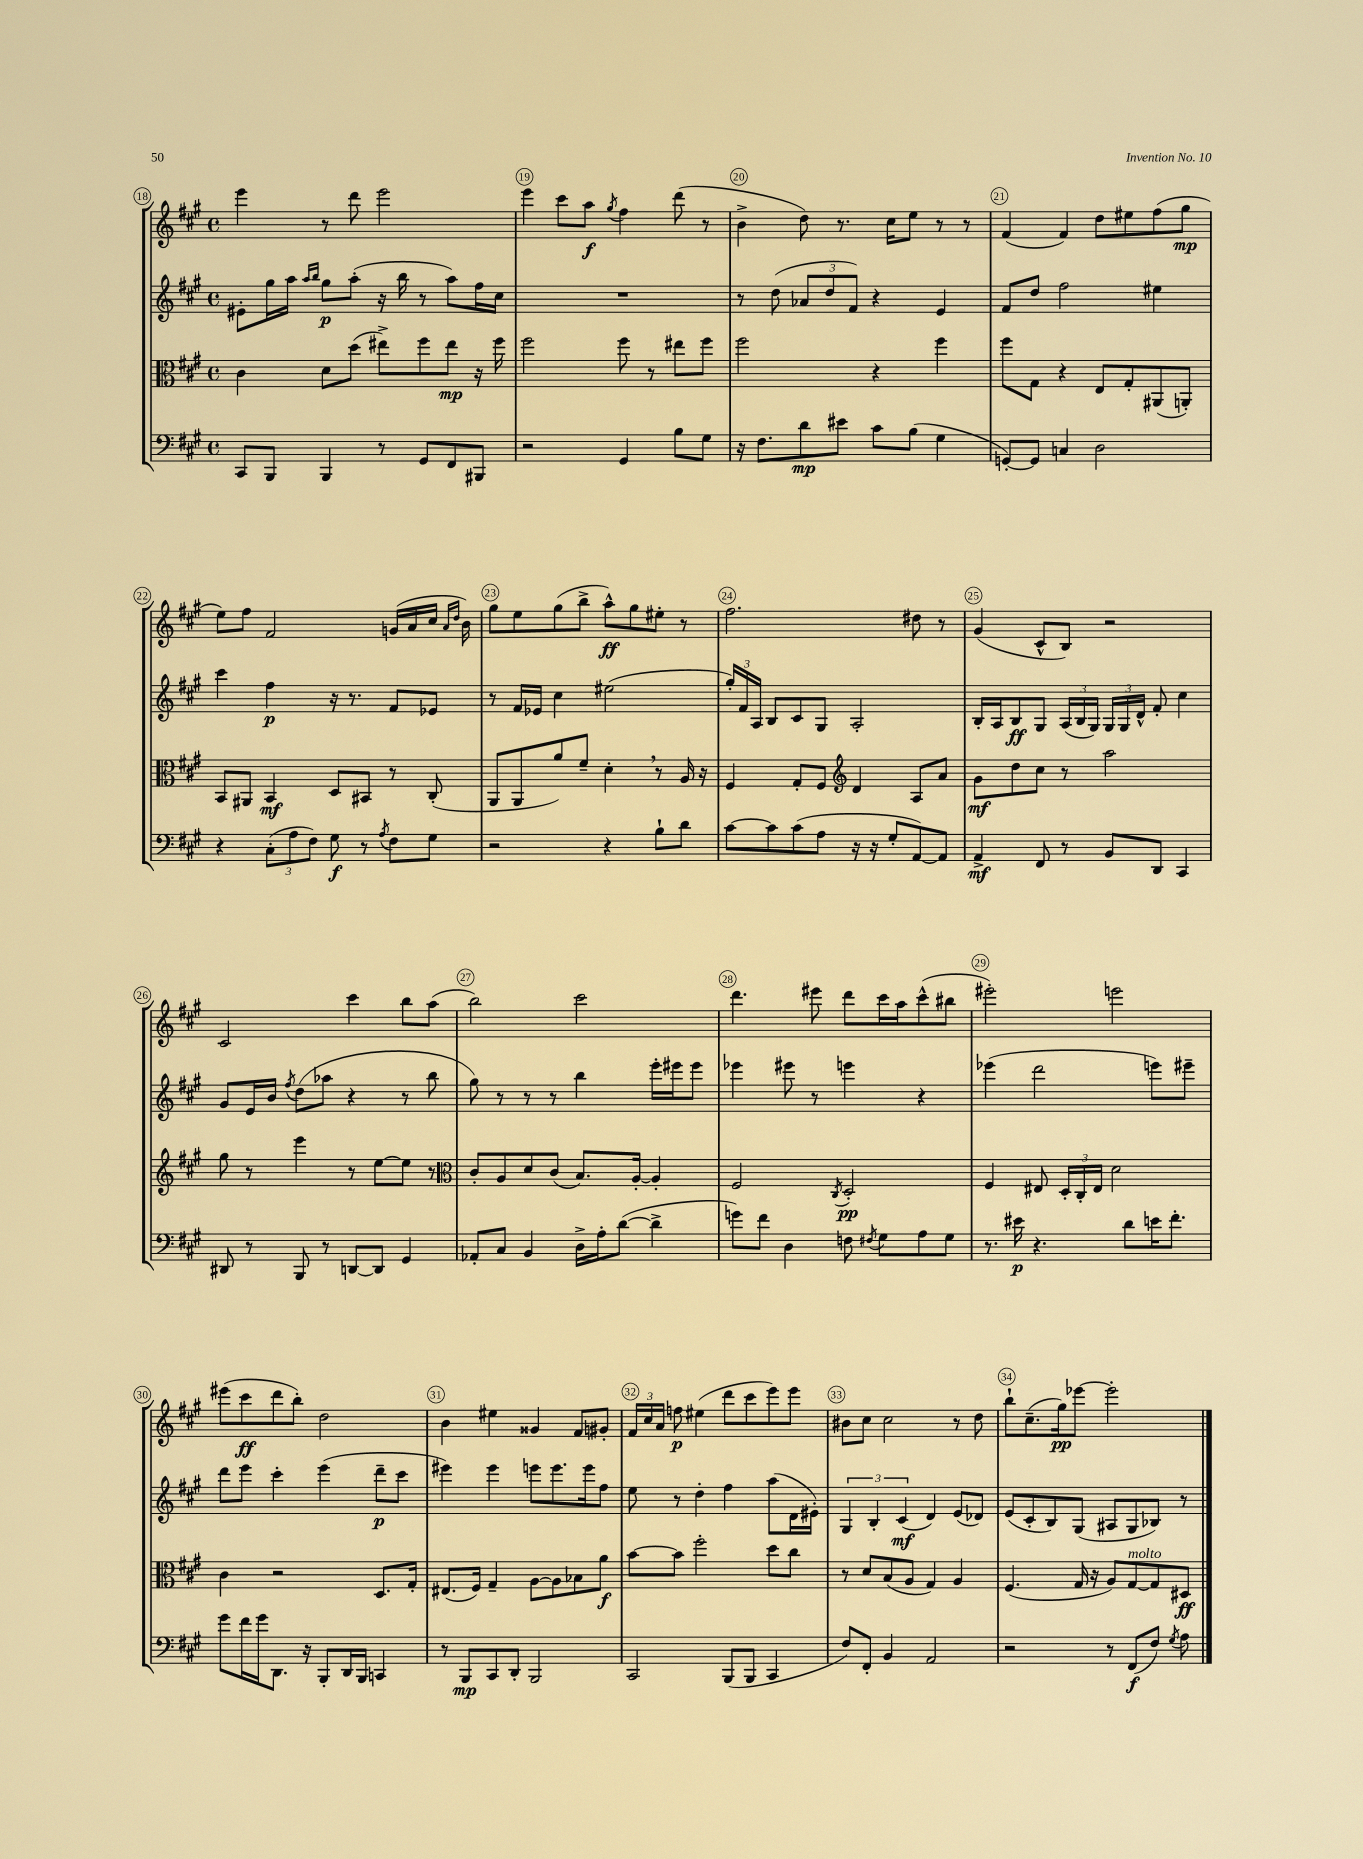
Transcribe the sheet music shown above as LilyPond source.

<<
\new StaffGroup <<
\new Staff = "s0" {
    \clef treble \key a \major \defaultTimeSignature \time 4/4
    \autoBeamOff e'''4 r8 d'''8 e'''2 |
    e'''4 cis'''8[ a''8]\f \acciaccatura { gis''8 } fis''4 d'''8( r8 |
    b'4-> d''8) r8. cis''16[ e''8] r8 r8 |
    fis'4( fis'4) d''8[ eis''8 fis''8( gis''8]\mp |
    e''8[) fis''8] fis'2 g'16[( a'16 cis''16] \grace { a'16[ d''16] } b'16) |
    gis''8[ e''8 gis''8( b''8]-> a''8[-^\ff) gis''8 eis''8]-. r8 |
    fis''2. dis''8 r8 |
    gis'4( cis'8[-^ b8]) r2 |
    cis'2 cis'''4 b''8[ a''8]( |
    b''2) cis'''2 |
    d'''4. eis'''8 d'''8[ cis'''16 a''16 cis'''8-^( bis''8] |
    eis'''2-.) e'''2 |
    eis'''8[( cis'''8\ff d'''8 b''8]-.) d''2 |
    b'4 eis''4 gisis'4 fis'8[ gis'8]-. |
    \tuplet 3/2 { fis'16[ cis''16 a'16] } f''8\p eis''4( d'''8[ cis'''8 e'''8) e'''8] |
    bis'8[ cis''8] cis''2 r8 d''8 |
    b''8[-! cis''8.--( gis''16\pp) ees'''8]~ ees'''2-. \bar "|." |
}
\new Staff = "s1" {
    \clef treble \key a \major \defaultTimeSignature \time 4/4
    \autoBeamOff eis'8[-. gis''16 a''16] \grace { a''16[ b''16] } gis''8[\p a''8]-.( r16 b''16 r8 a''8[) fis''16 cis''16] |
    R1 |
    r8 d''8( \tuplet 3/2 { aes'8[ d''8 fis'8]) } r4 e'4 |
    fis'8[ d''8] fis''2 eis''4 |
    cis'''4 fis''4\p r16 r8. fis'8[ ees'8] |
    r8 fis'16[ ees'16] cis''4 eis''2( |
    \tuplet 3/2 { gis''16[-.) fis'16 a16] } b8[ cis'8 gis8] a2-. |
    b16[-. a16 b8\ff gis8] \tuplet 3/2 { a16[( b16 gis16]) } \tuplet 3/2 { gis16[ gis16 d'16]-^ } fis'8-. cis''4 |
    gis'8[ e'16 b'16] \acciaccatura { fis''8 } d''8[( aes''8] r4 r8 b''8 |
    gis''8) r8 r8 r8 b''4 e'''16[-. eis'''16 eis'''8] |
    ees'''4 eis'''8 r8 e'''4 r4 |
    ees'''4( d'''2 e'''8[) eis'''8]-- |
    d'''8[ e'''8] cis'''4-. e'''4( d'''8[--\p cis'''8] |
    eis'''4) eis'''4 e'''8[ e'''8. e'''16 fis''8] |
    e''8 r8 d''4-. fis''4 a''8[( d'16 eis'16]-.) |
    \tuplet 3/2 { gis4 b4-. cis'4\mf( } d'4) e'8[( des'8]) |
    e'8[( cis'8-. b8) gis8]( ais8[ gis8 bes8]) r8 \bar "|." |
}
\new Staff = "s2" {
    \clef alto \key a \major \defaultTimeSignature \time 4/4
    \autoBeamOff cis'4 d'8[ d''8]( eis''8[->) fis''8 eis''8]\mp r16 fis''16 |
    fis''2 fis''8 r8 eis''8[ fis''8] |
    fis''2 r4 fis''4 |
    fis''8[ gis8] r4 e8[ gis8-. ais,8( a,8]-.) |
    b,8[ ais,8] b,4\mf d8[ bis,8] r8 cis8-.( |
    a,8[ a,8 a'8) fis'8]-- d'4-. \breathe r8 a16 r16 |
    fis4 gis8[-. fis8] \clef treble d'4 a8[ a'8] |
    gis'8[\mf d''8 cis''8] r8 a''2 |
    gis''8 r8 e'''4 r8 e''8[~ e''8] r8 |
    \clef alto cis'8[-. a8 d'8 cis'8]( b8.[) a16]~-. a4-. |
    fis2 \acciaccatura { cis8 } d2-.\pp |
    fis4 eis8 \tuplet 3/2 { d16[-. cis16-. eis16] } d'2 |
    cis'4 r2 d8.[ gis16]-. |
    eis8.[( fis16]) gis4-- a8[~ a8 bes8 a'8]\f |
    b'8[~ b'8] fis''2-. d''8[ cis''8] |
    r8 d'8[ b8( a8] gis4) a4 |
    fis4.( gis16 r16 a8[) gis8~^\markup { \italic "molto" } gis8 dis8]\ff \bar "|." |
}
\new Staff = "s3" {
    \clef bass \key a \major \defaultTimeSignature \time 4/4
    \autoBeamOff cis,8[ b,,8] b,,4 r8 gis,8[ fis,8 bis,,8] |
    r2 gis,4 b8[ gis8] |
    r16 fis8.[ d'8\mp eis'8] cis'8[ b8]( gis4 |
    g,8[~-.) g,8] c4 d2 |
    r4 \tuplet 3/2 { cis8[-.( a8 fis8]) } gis8\f r8 \acciaccatura { a8 } fis8[ gis8] |
    r2 r4 b8[-! d'8] |
    cis'8[~ cis'8 cis'8( a8] r16 r16 gis8[-. a,8~) a,8] |
    a,4->\mf fis,8 r8 b,8[ d,8] cis,4 |
    dis,8 r8 b,,8 r8 d,8[~ d,8] gis,4 |
    aes,8[-. cis8] b,4 d16[-> a16-. d'8]~( d'4-> |
    g'8[) fis'8] d4 f8 \acciaccatura { fis8 } gis8[ a8 gis8] |
    r8. eis'16\p r4. d'8[ e'16 fis'8.]-. |
    gis'8[ fis'16 gis'16 d,8.] r16 b,,8[-. d,16 b,,16] c,4 |
    r8 b,,8[\mp cis,8 d,8]-. b,,2 |
    cis,2 b,,8[( b,,8] cis,4 |
    fis8[) fis,8]-. b,4 a,2 |
    r2 r8 fis,8[\f( fis8]) \acciaccatura { gis8 } a8 \bar "|." |
}
>>
>>
\layout { \context { \Score currentBarNumber = #18 \override BarNumber.break-visibility = ##(#f #t #t) barNumberVisibility = #all-bar-numbers-visible \override BarNumber.stencil = #(make-stencil-circler 0.1 0.3 ly:text-interface::print) } }
